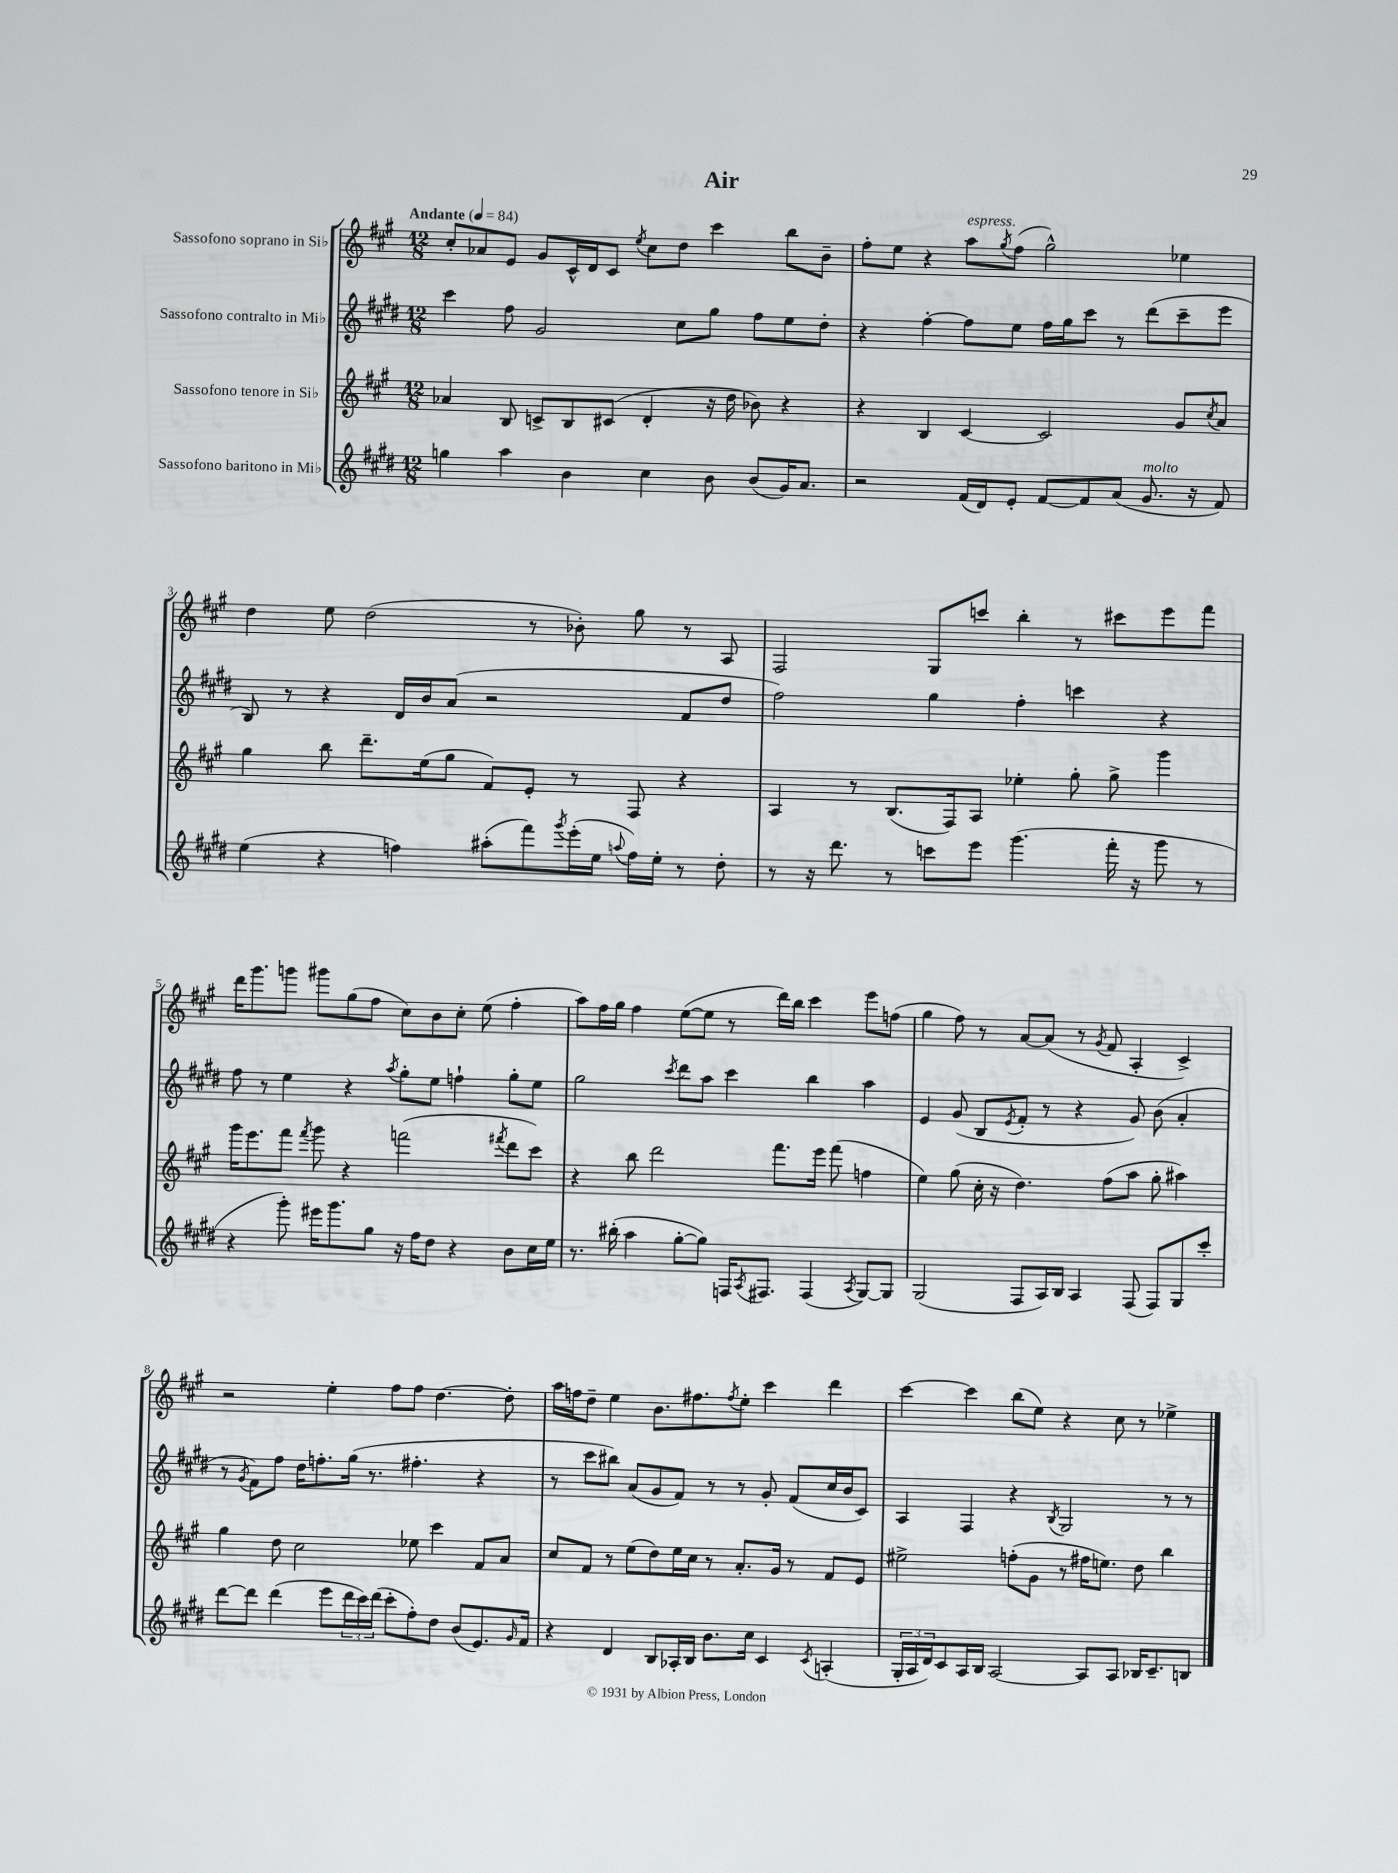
\header { title = "Air" }
<<
\new StaffGroup <<
\new Staff = "s0" \with { instrumentName = "Sassofono soprano in Sib" } {
    \clef treble \key a \major \numericTimeSignature \time 12/8 \tempo "Andante" 4 = 84
    cis''8-. aes'8 e'8 gis'8 cis'16-^ d'16 cis'8 \acciaccatura { e''8 } cis''8 d''8 cis'''4 b''8 b'8-- |
    fis''8-. e''8 r4 a''8^\markup { \italic "espress." } \acciaccatura { gis''8 } fis''8( gis''2-^) ees''4 |
    d''4 e''8 d''2( r8 bes'8-.) gis''8 r8 a8 |
    fis2 gis8 c'''8 b''4-. r8 cis'''8 e'''8 fis'''8 |
    d'''16 gis'''8. g'''8 gis'''8 gis''8( fis''8 cis''8) b'8 cis''8-. e''8( fis''4-. |
    a''8) fis''16 gis''16 fis''4 e''8~( e''8 r8 d'''16) b''16 cis'''4 e'''8 f''8( |
    gis''4 fis''8) r8 a'8~ a'8( r8 \acciaccatura { gis'8 } fis'8 a4-. cis'4->) |
    r2 e''4-. fis''8 fis''8 d''4.~ d''8-. |
    a''16 f''16 d''8-- e''4 b'8. fis''8. \acciaccatura { fis''8 } e''8-. cis'''4 d'''4 |
    cis'''4~ cis'''4 b''8( e''8) r4 cis''8 r8 ees''4-> \bar "|." |
}
\new Staff = "s1" \with { instrumentName = "Sassofono contralto in Mib" } {
    \clef treble \key e \major \numericTimeSignature \time 12/8
    cis'''4 fis''8 gis'2 cis''8 gis''8 fis''8 e''8 dis''8-. |
    r4 fis''4~-. fis''8 e''8 fis''16 gis''16 cis'''8 r8 dis'''8( cis'''8-- e'''8 |
    b8) r8 r4 dis'16 b'16 a'8( r2 fis'8 dis''8 |
    fis''2) gis''4 fis''4-. c'''4 r4 |
    fis''8 r8 e''4 r4 \acciaccatura { a''8 } gis''8-. e''8 f''4-! gis''8-. e''8 |
    gis''2 \acciaccatura { cis'''8 } dis'''8 a''8 cis'''4 b''4 a''4 |
    e'4 gis'8( b8 \acciaccatura { e'8 } fis'8-. r8 r4 gis'8) b'8( a'4-. |
    r8 \acciaccatura { gis'8 } fis'8) fis''8 dis''16 f''8.-. gis''16( r8. fis''4.-. r4 |
    r8 cis'''8 bis''8) a'8( gis'8 fis'8) r8 r8 gis'8-. fis'8( cis''16 b'16 cis'8) |
    a4 fis4 r4 \acciaccatura { b8 } gis2 r8 r8 \bar "|." |
}
\new Staff = "s2" \with { instrumentName = "Sassofono tenore in Sib" } {
    \clef treble \key a \major \numericTimeSignature \time 12/8
    aes'4 b8 c'8-> b8 cis'8( d'4-. r16 d''16 bes'8) r4 |
    r4 b4 cis'4~ cis'2 gis'8 \acciaccatura { cis''8 } a'8 |
    gis''4 b''8 d'''8.-- e''16( gis''8 fis'8) e'8-. r8 fis8 r4 |
    a4 r8 b8.( fis16) a8 ees''4-. gis''8-. gis''8-> gis'''4 |
    gis'''16 e'''8. fis'''8 \acciaccatura { fis'''8 } gis'''8 r4 f'''2( \acciaccatura { fis'''8 } d'''8 cis'''8) |
    r4 b''8 d'''2 fis'''8. e'''16 fis'''8( f''4 |
    e''4) gis''8( cis''16-. r16 d''4.) fis''8( a''8 gis''8-. ais''4) |
    gis''4 d''8 cis''2 ees''8 cis'''4 fis'8 a'8 |
    cis''8 fis'8 r8 e''8( d''8) e''16 cis''16 r8 a'8.-. gis'16 r8 fis'8 e'8 |
    eis''2-> f''8-.( gis'8 r8 fis''16 e''8.) d''8 b''4 \bar "|." |
}
\new Staff = "s3" \with { instrumentName = "Sassofono baritono in Mib" } {
    \clef treble \key e \major \numericTimeSignature \time 12/8
    g''4 a''4 b'4 cis''4 b'8 b'8( gis'16) a'8. |
    r2 fis'16( dis'16) e'8-. fis'8~ fis'8 a'8( gis'8.^\markup { \italic "molto" } r16 fis'8) |
    e''4( r4 f''4) ais''8-.( fis'''8) \acciaccatura { gis'''8 } e'''16-.( e''16 \appoggiatura { a''8 } f''16) e''16-. r8 dis''8-. |
    r8 r16 dis'''8. r8 c'''8 e'''8 gis'''4.( fis'''16-. r16 gis'''8 r8 |
    r4 gis'''8-.) eis'''16 gis'''8. gis''8 r16 fis''16 dis''8 r4 b'8 cis''16 e''16 |
    r8. bis''16-.( a''4 gis''8~-. gis''8) f16 \acciaccatura { a8 } fis8. fis4( \acciaccatura { a8 } gis8~) gis8 |
    gis2( fis8 a16) b16 a4 fis8( fis8) gis8 cis'''8-. |
    dis'''8~ dis'''8 dis'''4( e'''8 \tuplet 3/2 { dis'''16 cis'''16) dis'''16( } cis'''8-. fis''8-.) dis''8 b'8( e'8.) \grace { gis'16 } fis'16 |
    r4 dis'4 b8 aes16-. b16 b'8. cis''16 cis'4 \acciaccatura { cis'8 } a4-.( |
    \tuplet 3/2 { gis16-. a16 dis'16) } cis'8 a16 b16 a2~ a8 a8 bes16 cis'8.-- b8 \bar "|." |
}
>>
>>
